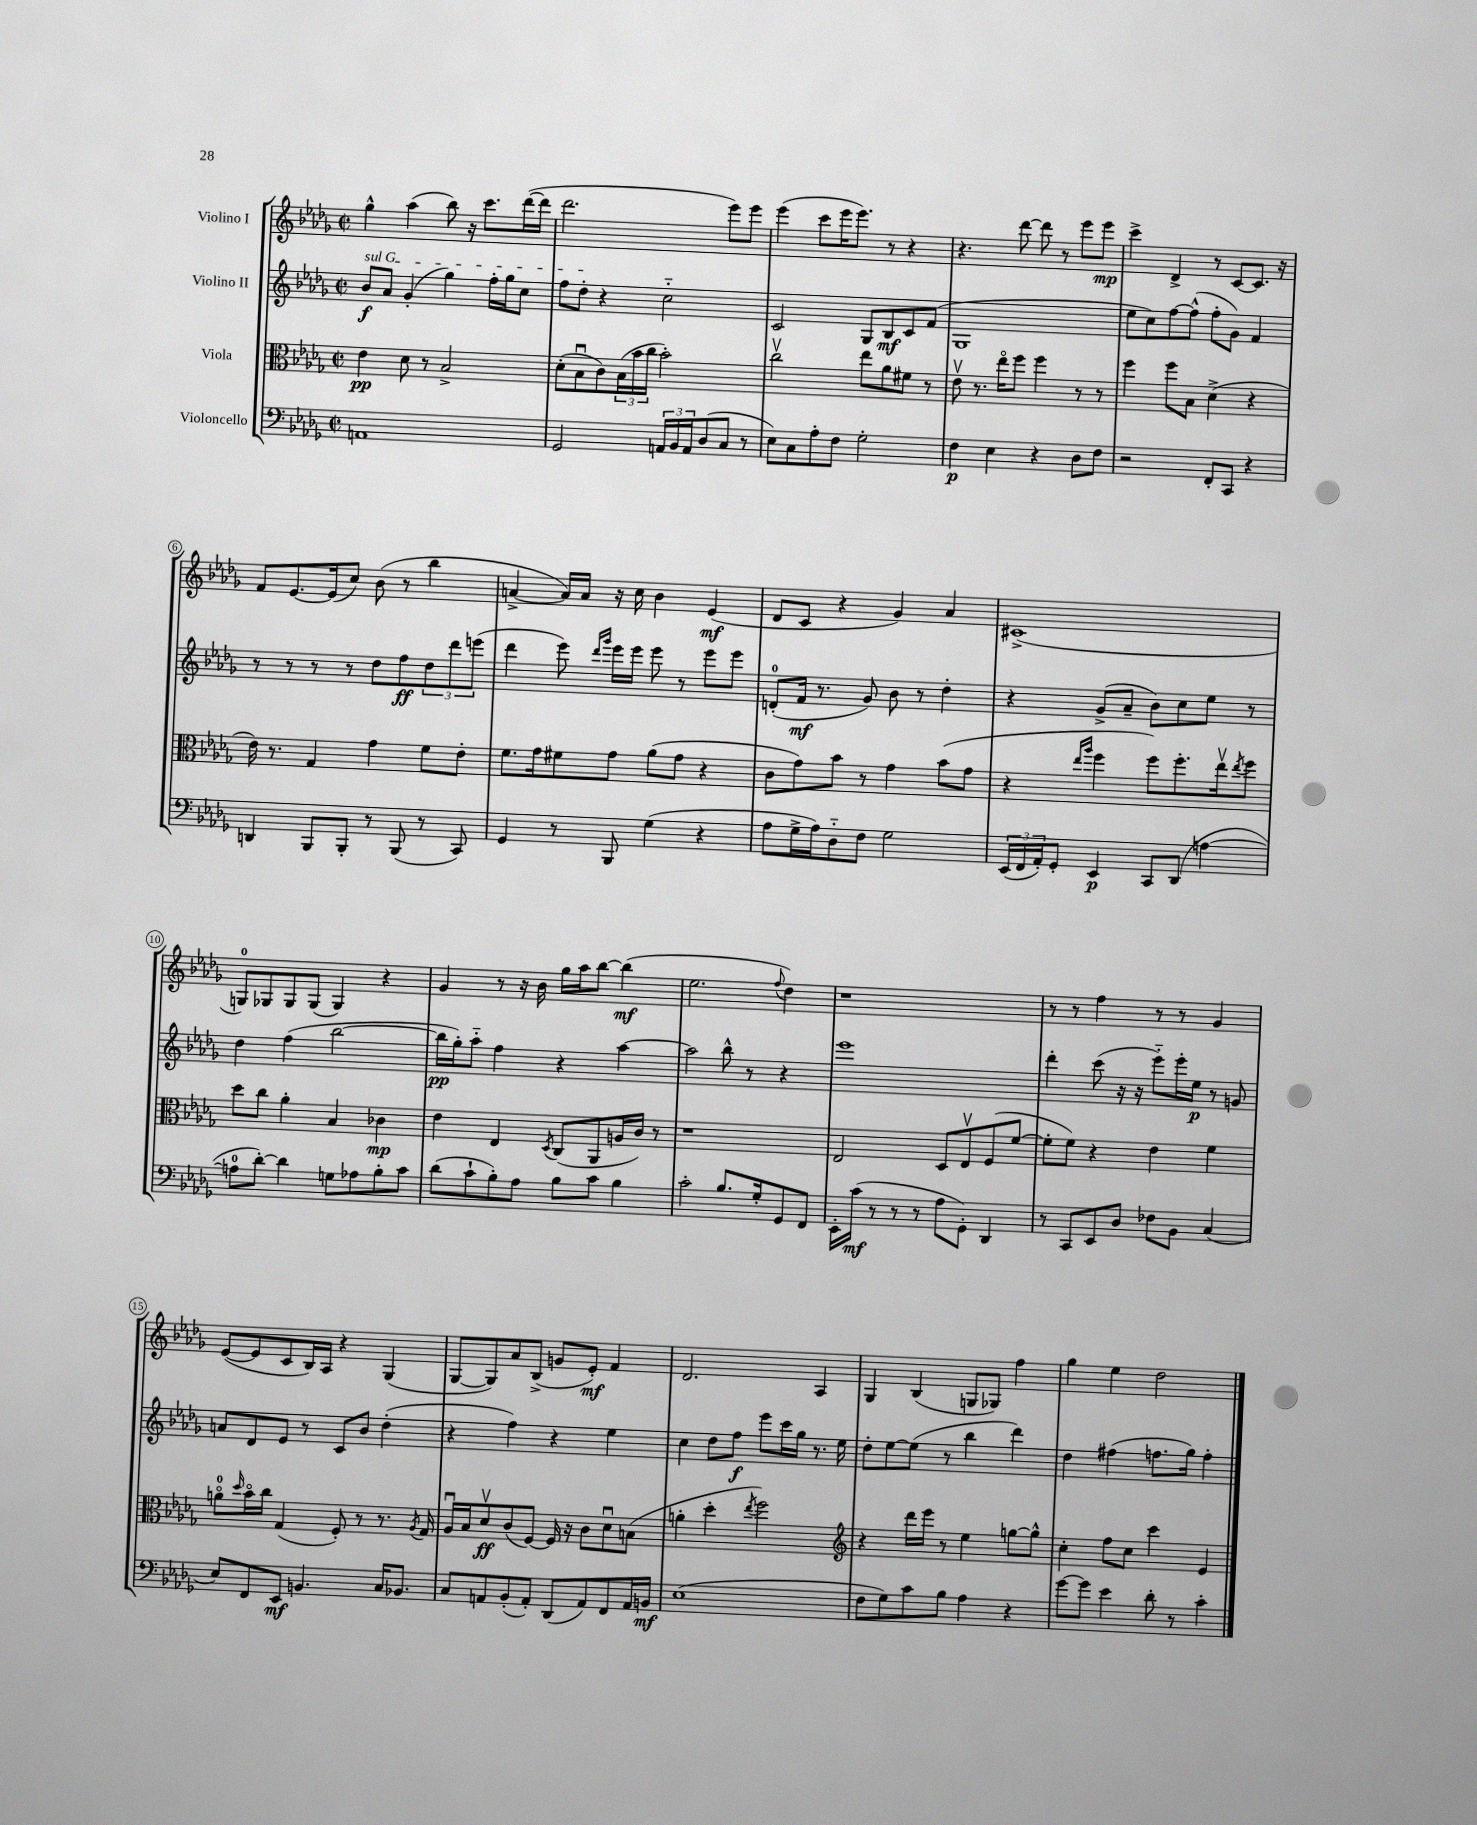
<<
\new StaffGroup <<
\new Staff = "s0" \with { instrumentName = "Violino I" } {
    \clef treble \key des \major \defaultTimeSignature \time 2/2
    ges''4-^ aes''4( bes''8) r16 c'''8. des'''16~( des'''16 |
    des'''2. ees'''8) ees'''8 |
    ees'''4( c'''8 ees'''16 ees'''8.) r8 r4 |
    r4. des'''8~ des'''8 r8 ees'''8 ees'''8\mp |
    c'''4-> des'4-> r8 c'8~ c'8. r16 |
    f'8 ees'8.~ ees'16( c''8) bes'8( r8 bes''4 |
    a'4~-> a'16) a'16 r16 c''16 bes'4 ees'4\mf( |
    des'8 c'8 r4 ges'4) aes'4 |
    cis'1->( |
    g8-0) ges8 ges8 ges8( ges4) r4 |
    ges'4 r8 r16 bes'16 ges''16 aes''16 bes''8~ bes''4\mf( |
    ees''2. \appoggiatura { f''8 } des''4) |
    r1 |
    r8 r8 f''4 r8 r8 ges'4 |
    ees'8~( ees'8 c'8 bes16) aes16 r4 ges4( |
    ges8~ ges8) aes'8 bes8->( g'8 ees'8-.\mf) f'4 |
    des'2. aes4 |
    ges4 bes4( g8 ges8) f''4 |
    ges''4 ees''4 des''2 \bar "|." |
}
\new Staff = "s1" \with { instrumentName = "Violino II" } {
    \clef treble \key des \major \defaultTimeSignature \time 2/2
    \once \override TextSpanner.bound-details.left.text = \markup { \italic "sul G" } bes'8\f\startTextSpan aes'8 ges'4-.( ges''4) f''16-. ges''16 c''8 |
    f''8 des''8-.\stopTextSpan r4 c''2-_ |
    c'2 ges8 bes8\mf c'8 f'8( |
    ges1 |
    ees''8 c''8) f''8~ f''8-^( f''8-. ges'8) f'4 |
    r8 r8 r8 r8 des''8 f''8\ff \tuplet 3/2 { des''8 des'''8 e'''8( } |
    des'''4 ees'''8) \grace { des'''16 ges'''16 } ees'''16 ees'''16 ees'''8 r8 ees'''8 ees'''8 |
    d'8-0-.( f'16\mf r8. ges'8) bes'8 r8 des''4-. |
    r4 ges'8->( aes'8-- bes'8) c''8 ees''8 r8 |
    des''4 f''4( bes''2~ |
    bes''16\pp ges''16-.) aes''8-_ f''4 r4 aes''4~ |
    aes''2 bes''8-^ r8 r4 |
    ees'''1 |
    des'''4-. c'''8( r16 r16 ees'''8-_) ees'''16-. ees''16\p r8 g'8 |
    a'8 des'8 ees'8 r8 c'8 bes'8 des''4-.( |
    r4 f''4) r4 ees''4 |
    c''4 des''8 f''8\f ees'''8 c'''16 ges''16 r8. ees''16 |
    des''8-. ees''8~ ees''8( r8 bes''4 des'''4) |
    des''4 fis''4( f''8. ges''16) f''4-. \bar "|." |
}
\new Staff = "s2" \with { instrumentName = "Viola" } {
    \clef alto \key des \major \defaultTimeSignature \time 2/2
    ees'4\pp des'8 r8 bes2-> |
    des'8-.( bes8\downbow c'8) \tuplet 3/2 { bes16( bes'16 c''16 } bes'2-.) |
    c''2\upbow ees''8 aes'8 fis'8 r8 |
    ees'8\upbow r8. ees''16\flageolet f''8 f''4 r8 r8 |
    f''4 f''8 bes8 des'4->( r4 |
    ees'16) r8. ges4 ges'4 f'8 ees'8-. |
    f'8. ges'16 fis'8 ges'8 aes'8( ges'8 r4 |
    c'8 ges'8) bes'8 r8 ges'4 bes'8( ges'8 |
    r4 \grace { ees''16 aes''16 } f''4 f''8) f''8.-. ees''16\upbow \acciaccatura { ees''8 } f''8 |
    des''8 c''8 aes'4-. bes4 ces'4\mp |
    ees'4 ees4 \acciaccatura { des8 } c8( aes,8 a16 c'16) r8 |
    r1 |
    ees2 des8 ees8\upbow f8( f'8~ |
    f'8-. f'8) r4 ees'4 f'4 |
    a'8-0\flageolet \grace { des''16 } bes'16\flageolet c''16 ges4( f8-.) r8 r8. \acciaccatura { aes8 } ges16 |
    aes16\downbow bes16 des'8\upbow\ff c'8( f8~) f16 r16 c'8 des'8\downbow b8( |
    a'4-. des''4-. \acciaccatura { ees''8 } f''2) |
    \clef treble r4 des'''16 ees'''16 r8 ees''4 g''8~ g''8-^ |
    c''4-. f''8 c''8 c'''4 ees'4 \bar "|." |
}
\new Staff = "s3" \with { instrumentName = "Violoncello" } {
    \clef bass \key des \major \defaultTimeSignature \time 2/2
    a,1 |
    ges,2 \tuplet 3/2 { a,16 bes,16 a,16 } des8( c8 r8 |
    ees8) c8 aes8-. f8 ges2-. |
    f4\p ees4 r4 des8 f8 |
    r2 f,8-. c,8 r4 |
    d,4 bes,,8 bes,,8-. r8 bes,,8( r8 c,8) |
    ges,4 r8 bes,,8 ges4( r4 |
    aes8 ges16-> aes16) des8-_ f8 ges2 |
    \tuplet 3/2 { ees,16( f,16 aes,16-.) } ges,8-. ees,4\p c,8 des,8( a4~ |
    a8-0 des'8~-.) des'4 g8 aes8 bes8-. c'8 |
    des'8( c'8-! bes8-.) aes8 bes8 c'8 bes4 |
    c'2-. bes8. ges16-. ges,8 f,8 |
    ees,16-. c'16\mf( r8 r8 r8 aes8 ges,8-.) des,4 |
    r8 c,8 ees,8 des8 fes8 bes,8 c4( |
    ees8) f,8 ees,8\mf b,4. c16 bes,8. |
    c8 a,8 bes,8-.( a,8-.) des,8( a,8) f,8 a,16 b,16\mf |
    ees1( |
    f8 ges8) c'8 bes8 aes4 r4 |
    ges'8~ ges'8 ees'4 des'8-. r8 c'4-. \bar "|." |
}
>>
>>
\layout { \context { \Score \override BarNumber.stencil = #(make-stencil-circler 0.1 0.3 ly:text-interface::print) } }
